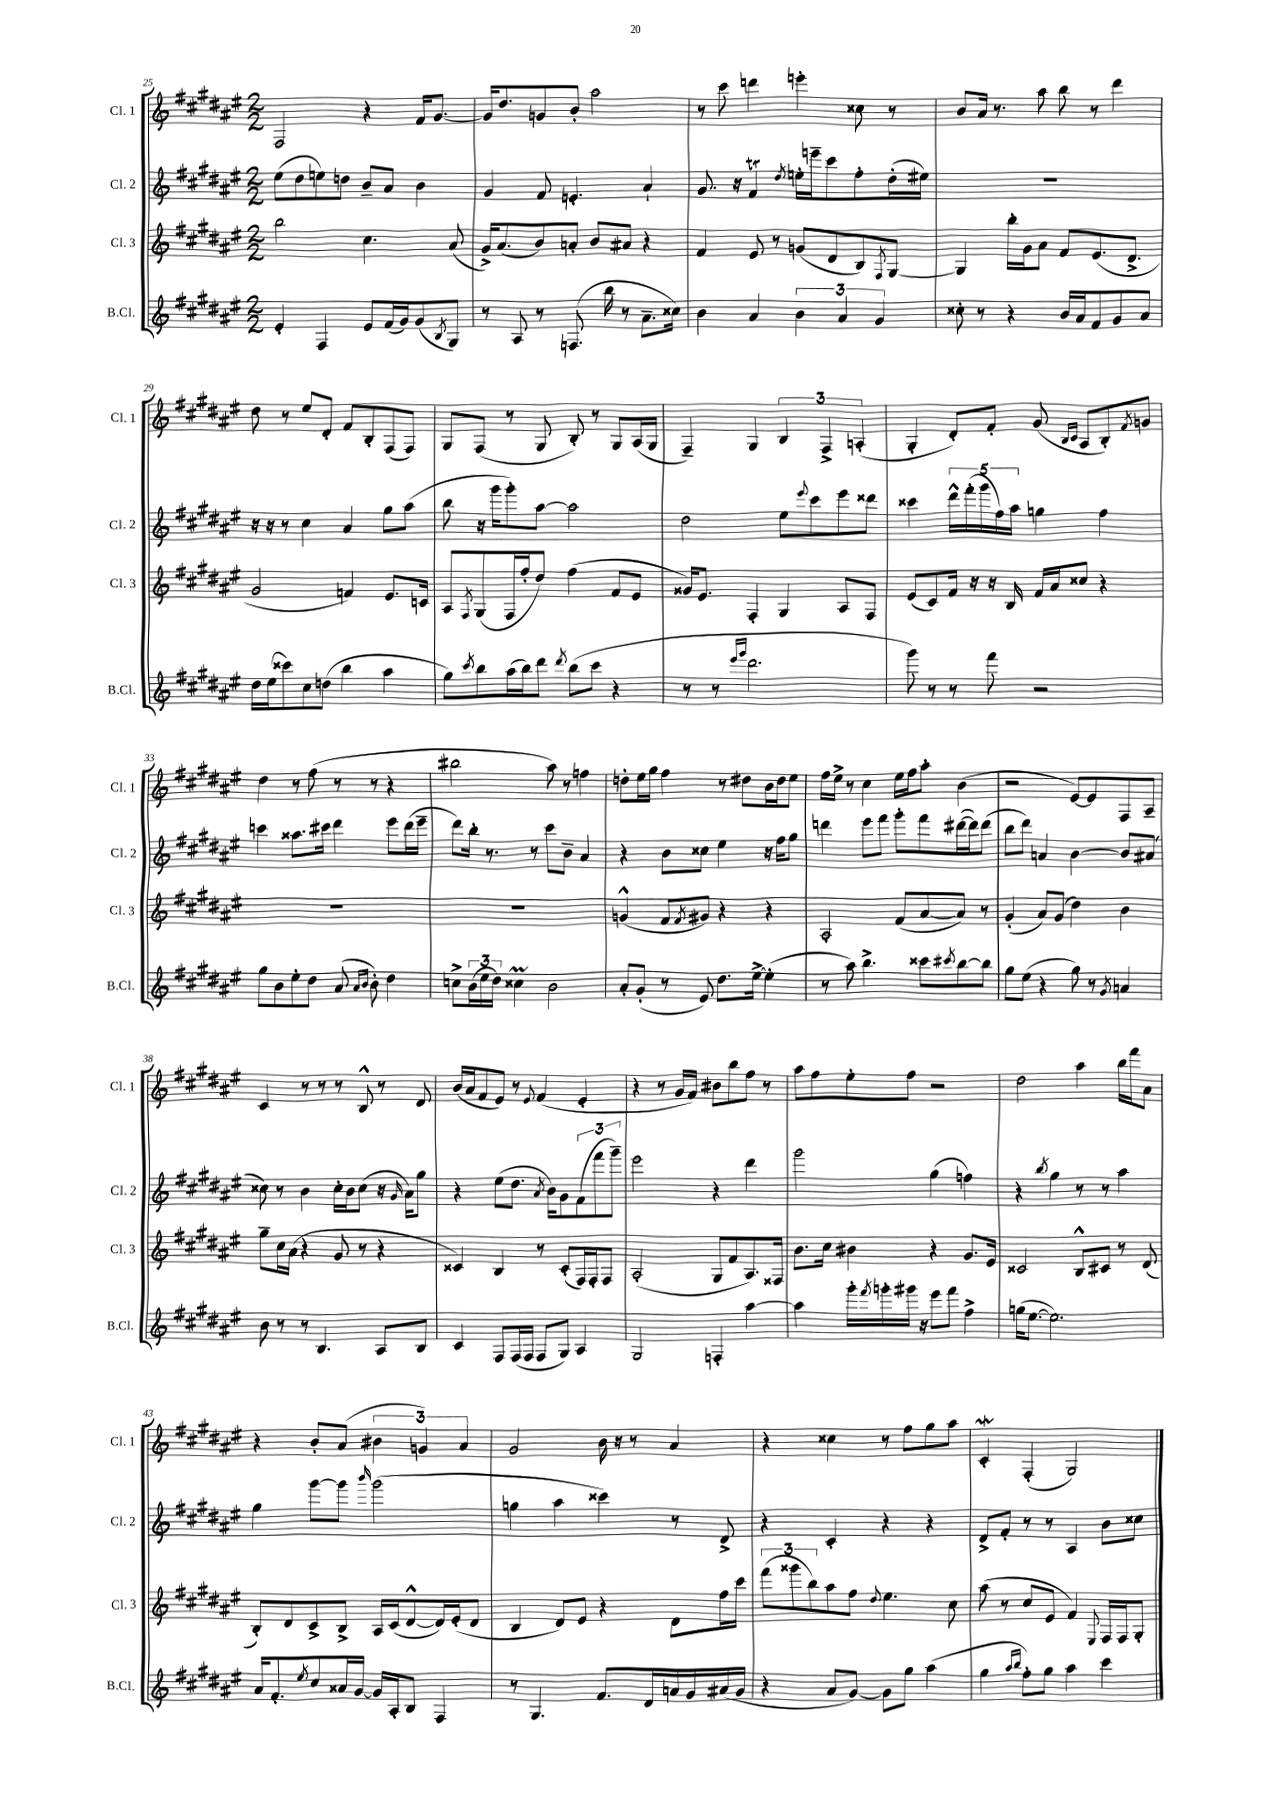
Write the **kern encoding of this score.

**kern	**kern	**kern	**kern
*staff4	*staff3	*staff2	*staff1
*clefG2	*clefG2	*clefG2	*clefG2
*k[f#c#g#d#a#e#]	*k[f#c#g#d#a#e#]	*k[f#c#g#d#a#e#]	*k[f#c#g#d#a#e#]
*M2/2	*M2/2	*M2/2	*M2/2
4e#'	2bb	(8ee#	2F#
.	.	8dd#	.
4F#	.	8ee)	.
.	.	8dd	.
8e#	4.cc#	8b~	4r
(16f#	.	8a#	.
16g#)	.	.	.
(8g#	.	4b	16f#
.	.	.	[8.g#
8qB	.	.	.
8G#)	(8a#	.	.
=	=	=	=
8r	16g#^)	4g#	16g#]
.	(8.a#	.	8.dd#
8A#	.	.	.
8r	8b)	8f#	8g
(8.F	8a'	4.e'	8b'
.	8b	.	2aa#
16bb	.	.	.
8r	8a#	.	.
8.a#~	4r	4a#`	.
16cc##)	.	.	.
=	=	=	=
4b	4f#	8.g#	8r
.	.	.	8ccc#
.	.	16r	.
4a#	8e#	4f#	4ddd
.	8r	.	.
.	.	8qdd#	.
6b	(8g	16ee'	4eee'
.	.	16eee~	.
.	8d#	8ccc#	.
6a#	.	.	.
.	8B)	8ff#'	8cc##
6g#	.	.	.
.	8qF#	.	.
.	[8G#	(16dd#'	8r
.	.	16ee#)	.
=	=	=	=
8cc##'	4G#]	1r	8b
8r	.	.	16a#
.	.	.	8.r
4r	16bb'	.	.
.	16g#	.	.
.	8a#	.	8aa#
16b	8f#	.	8bb
16a#	.	.	.
8f#	(8.e#	.	8r
8g#	.	.	4ddd#
.	8.d#^	.	.
8a#	.	.	.
=	=	=	=
16dd#	2g#	16r	8dd#
(16ee#	.	16r	.
8ccc##)	.	8r	8r
8cc#	.	4cc#	8ee#
(8dd	.	.	8d#'
4bb	4f)	4a#	8f#
.	.	.	8B'
4aa#	8.e#	8gg#	(8F#
.	.	(8aa#	8F#)
.	16c	.	.
=	=	=	=
8gg#)	8A#	8bb	8G#
8qccc#	8qF#	.	.
8bb	(8G#	16r	(8F#
.	.	16ggg#	.
(16aa#	16F#	8ggg#')	8r
16bb)	16ff#'	.	.
8ddd#	8dd#)	[8aa#	8G#
8qddd#	.	.	.
(8bb	(4ff#	2aa#]	8B')
8ccc#	.	.	8r
4r	8f#	.	8G#
.	8e#	.	(16A#
.	.	.	16G#
=	=	=	=
8r	16g##)	2dd#	4F#~)
.	8.e#	.	.
8r	.	.	.
16qqeee#	.	.	.
16qqggg#	.	.	.
2.ddd#	4F#'	.	4G#
.	4G#	8ee#	6B
.	.	8qqeee#	.
.	.	8ccc#	.
.	.	.	6F#^
.	8A#	8eee#	.
.	.	.	(6A'
.	8F#	8ddd##	.
=	=	=	=
8ggg#)	(8e#	4ccc##	4G#'
8r	8c#)	.	.
8r	16f#	20ddd#^^	8d#')
.	.	(20fff#'	.
.	16r	.	.
.	.	20ggg#	.
8fff#	16r	.	8f#'
.	.	20ff#)	.
.	16B	.	.
.	.	20aa#	.
2r	16f#	4gg	(8g#
.	16a#	.	.
.	.	.	16qqB
.	.	.	16qqc#
.	8cc##	.	8A#
.	4r	4ff#	8B')
.	.	.	8qf#
.	.	.	8g
=	=	=	=
8gg#	1r	4ccc	4dd#
8b	.	.	.
8ee#'	.	8.aa##	8r
8dd#	.	.	(8ff#
.	.	16ccc#	.
(8a#	.	4ddd#	8r
16qqa#	.	.	.
16qqb	.	.	.
8b')	.	.	8r
4dd#	.	8eee#	4r
.	.	(16ddd#	.
.	.	16eee#~	.
=	=	=	=
8cc^	1r	8ddd#)	2bb#
(24b	.	16bb'	.
24ee#	.	.	.
.	.	8.r	.
24dd#)	.	.	.
4cc##	.	.	.
.	.	8r	.
2b	.	8ccc#	8aa#)
.	.	8b~	8r
.	.	4a#	4ff
=	=	=	=
8a#'	(4g^^	4r	8dd'
(8g#'	.	.	16ee#
.	.	.	16gg#
8r	8f#	8b	4ff#
.	8qf#	.	.
8e#)	8g#)	8cc##	.
8.dd#	4r	4ee#	8r
.	.	.	8dd#
[16ee#^	.	.	.
(4ee#']	4r	16r	16b
.	.	16ff#	16dd#
.	.	8gg#	8ee#
=	=	=	=
8r	2A#'	4ddd	16ff#
.	.	.	16ee#^
8aa#)	.	.	8r
4.bb^	.	8eee#	4cc#
.	.	8fff#	.
.	(8f#	8ggg#'	16ee#
.	.	.	16ff#
8ccc##	[8a#	8fff#	8aa#'
8qccc#	.	.	.
[8bb	8a#])	([16ddd#	(4b
.	.	16ddd#])	.
8bb]	8r	(8ddd#	.
=	=	=	=
8gg#	(4g#'	8bb	2r
(8ee#	.	8ddd#)	.
4r	8a#)	4a	.
.	(8g#	.	.
8gg#)	4dd#)	[4b	[8e#)
8r	.	.	8e#]
8qg#	.	.	.
4a	4b	8b]	8F#
.	.	(8a#	8A#~
=	=	=	=
8b	8gg#~	8cc##)	4c#
8r	16cc#	8r	.
.	(16a#	.	.
8r	4r	4b	8r
4.B	.	.	8r
.	8g#	16cc##'	8r
.	.	16b	.
.	8r	(8cc##	8B^^
8A#	4r	16r	8r
.	.	16qqg#	.
.	.	16a#)	.
8B	.	8gg#	8d#
=	=	=	=
4c#	4c##)	4r	(16b
.	.	.	16a#
.	.	.	8f#
8F#	4B	(8ee#	8e#)
(16F#	.	8.dd#	8r
16F#	.	.	.
.	.	.	8qqe#
8F#	8r	.	(4f#
.	.	8qa#	.
.	.	16b)	.
8G#)	(8c##'	8g#	.
4A#	16F#)	(12f#	4e#'
.	16F#'	.	.
.	.	12fff#	.
.	8F#	.	.
.	.	12ggg#~)	.
=	=	=	=
2G#	(2A#'	2eee#	4r
.	.	.	8r
.	.	.	16g#
.	.	.	16f#)
4F'	8G#	4r	8b#
.	8f#	.	8bb
[4aa#	8.A#)	4ddd#	8ff#
.	.	.	8r
.	16F##	.	.
=	=	=	=
4aa#]	8.b	2ggg#	8aa#
.	.	.	8ff#
.	16cc#	.	.
16ggg#'	4b#	.	8ee#'
8qfff#	.	.	.
16ggg'	.	.	.
16ggg#	.	.	8ff#
16r	.	.	.
8eee#	4r	(4gg#	2r
8fff#	.	.	.
4ff#^	8.g#	4ff)	.
.	16e#	.	.
=	=	=	=
(16gg	2c##	4r	2dd#
[8.ee#	.	.	.
.	.	8qbb	.
2.ee#])	.	4gg#	.
.	8B^^	8r	4aa#
.	8c#	8r	.
.	8r	4aa#	16bb
.	.	.	16fff#
.	(8d#	.	8a#
=	=	=	=
16a#	8B')	4gg#	4r
8.f#'	.	.	.
.	8d#	.	.
8qee#	.	.	.
8cc#	8c#^	[8ggg#	8b'
16a##	8B^	8ggg#]	(8a#
[16g#	.	.	.
.	.	16qqbbb	.
16g#]	16A#	(2ggg#	6b#
16A#'	(16c#	.	.
8B	[8d#^^	.	.
.	.	.	6g)
4F#	16d#])	.	.
.	(16e#'	.	.
.	.	.	6a#
.	8d#	.	.
=	=	=	=
8r	4B	4gg	2g#
4.G#	.	.	.
.	8d#)	4aa#	.
.	8e#	.	.
8.f#	4r	4ccc##)	16b
.	.	.	16r
.	.	.	8r
16d#	.	.	.
16a	8d#	8r	4a#
16g#	.	.	.
(16a#	16ff#	8d#^	.
16g#	16ccc#	.	.
=	=	=	=
4r	(12fff#	4r	4r
.	12ggg##	.	.
.	12bb)	.	.
8a#	8aa#	4c#'	4cc##
[8g#)	8ff#	.	.
.	8qqdd#	.	.
8g#]	4.ee#	4r	8r
8gg#	.	.	8ff#
(4aa#	.	4r	8gg#
.	8cc#	.	8aa#
=	=	=	=
4gg#	(8aa#	8d#^	4c#'
.	8r	8f#'	.
16qqaa#	.	.	.
16qqbb	.	.	.
8ff#')	8cc#	8r	(4F#'
8gg#	8e#	8r	.
4aa#	4f#)	4A#	2G#)
.	8qqE#	.	.
4ccc#	16F#	8b	.
.	16F#	.	.
.	8G#'	8cc##	.
==	==	==	==
*-	*-	*-	*-
